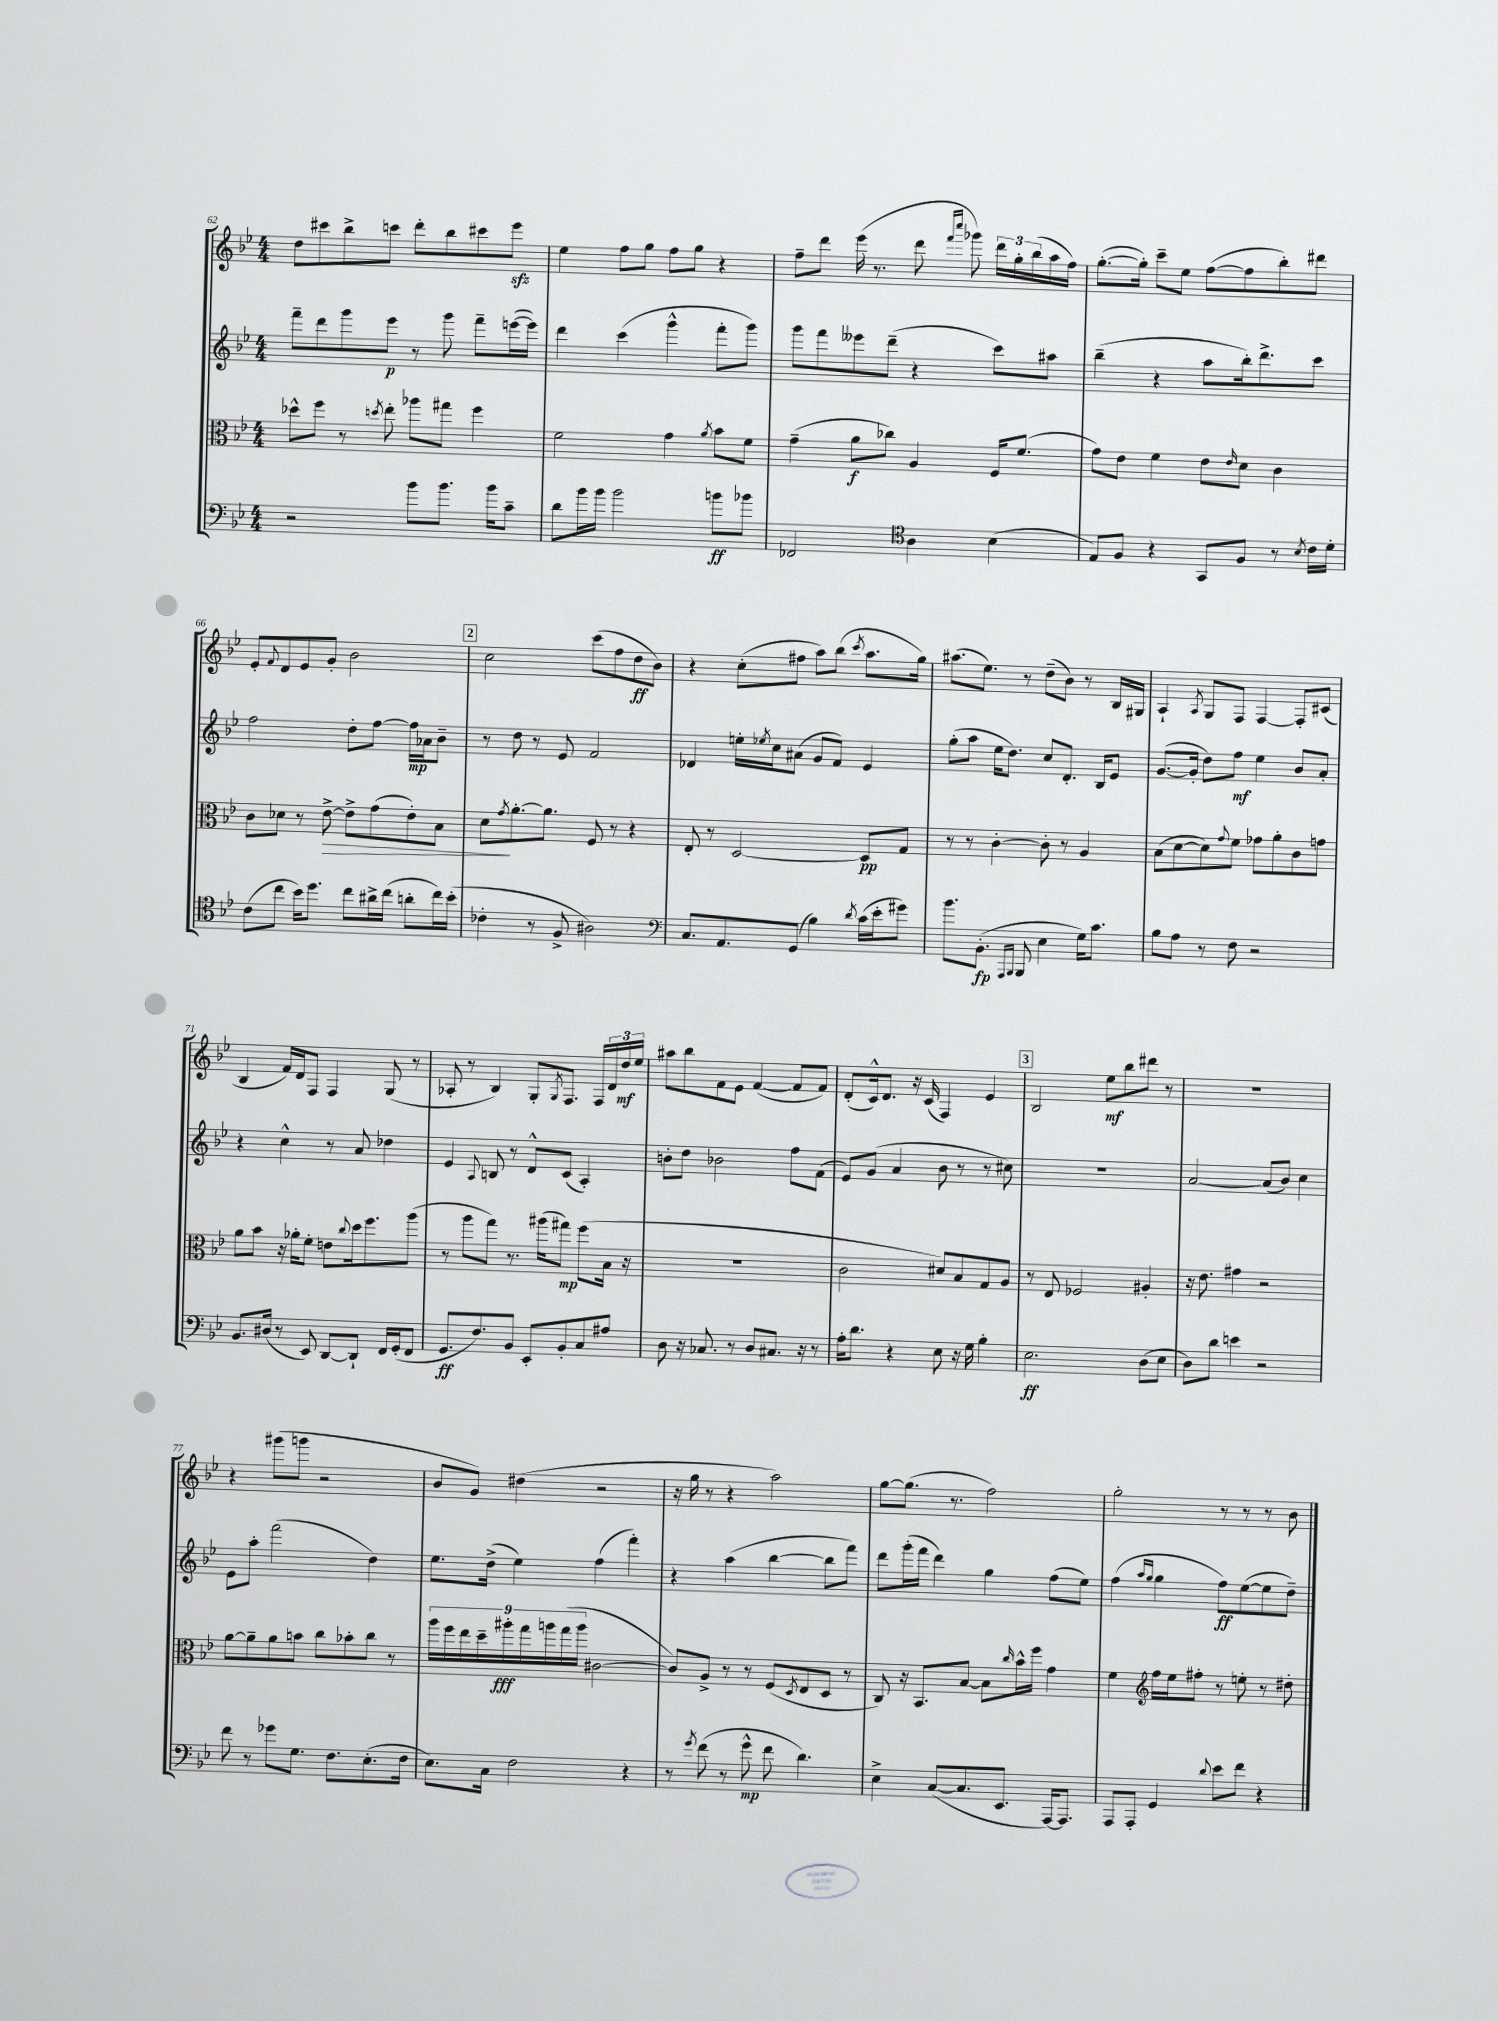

**kern	**kern	**kern	**kern
*staff4	*staff3	*staff2	*staff1
*clefF4	*clefC3	*clefG2	*clefG2
*k[b-e-]	*k[b-e-]	*k[b-e-]	*k[b-e-]
*M4/4	*M4/4	*M4/4	*M4/4
2r	8dd-^^	8fff~	8dd
.	8ff	8ddd	8ccc#
.	8r	8ggg	8bb-^
.	8qdd	.	.
.	8ee-'	8eee-	8ccc
8b-	8aa-	8r	8ddd'
8.b-	8gg#	8ggg	8bb-
.	4ff	8fff~	8ccc#
16b-	.	.	.
8c~	.	([16eee	8eee-
.	.	16eee])	.
=	=	=	=
8d	2f	4ddd	4ee-
16b-	.	.	.
16b-	.	.	.
2b-	.	(4ccc	8ff
.	.	.	8gg
.	4g	4ggg^^	8ff
.	.	.	8gg
.	8qa	.	.
8b	8b-	8fff'	4r
8b-	8f	8ggg)	.
=	=	=	=
2FF-	(4g~	8ggg	8ff~
.	.	8fff	8ddd
.	8a	8eee--	(16eee-
.	.	.	8.r
.	8cc-)	(8ddd~	.
*clefC4	*	*	*
4A	4A	4r	8ddd
.	.	.	16qqfff
.	.	.	16qqcccc
.	.	.	8ggg-)
(4B-	16F	8ccc)	24ddd
.	.	.	24gg'
.	(8.f	.	.
.	.	.	(24bb-
.	.	8aa#	16aa
.	.	.	16ff)
=	=	=	=
8E-)	8g)	(4bb-~	([8.gg'
8F	8e-	.	.
.	.	.	16gg'])
4r	4f	4r	8ccc~
.	.	.	8ee-
8GG	8e-	8aa	([8ff
.	16qqe-	.	.
8F	8d	16bb-')	8ff]
.	.	8.ddd^	.
8r	4c	.	8bb-')
8qB-	.	.	.
16c	.	8ccc	8ddd#
16d'	.	.	.
=	=	=	=
(8c	8c	2ff	8e-'
.	.	.	8qqf
8cc	8d-	.	8d
16b-)	8r	.	8e-
8.dd	.	.	.
.	[8e-^	.	8g'
8cc	8e-^]	8dd'	2b-
16a#^	(8g	[8ff	.
(16cc	.	.	.
8a'	8e-')	16ff]	.
.	.	16a-	.
16cc)	8B-	8b-~	.
(16b-'	.	.	.
=	=	=	=
4c-'	8d	8r	2cc
.	8qg	.	.
.	[8.a'	8dd	.
8r	.	8r	.
.	8.a]	.	.
8F^	.	8e-	.
2A#)	8F	2f	(8ccc
.	8r	.	8ff
.	4r	.	8dd
.	.	.	8b-)
=	=	=	=
*clefF4	*	*	*
8.C	8E-'	4d-	4r
.	8r	.	.
8.AA	.	.	.
.	[2D	16ee'	(8cc'
.	.	8qee-	.
.	.	16cc	.
(8GG	.	(8a#	8ff#
4B-)	.	8g	8aa)
.	.	8f)	(8bb-
8qd	.	.	8qccc
(16c	8D]	4e-	8.aa
16e-'	.	.	.
8g#)	8G	.	.
.	.	.	16gg)
=	=	=	=
8.b-	8r	(8gg'	(8.aa#
.	8r	8aa	.
(8.BB-'	.	.	8.ee-)
.	[4c'	16ee-	.
.	.	8.dd)	.
16qqAAA	.	.	.
16qqBBB-	.	.	.
8BBB-	.	.	8r
4E-	8c']	8cc	(8dd~
.	8r	8.d'	8b-)
16G)	4A	.	8r
8.c	.	16B-	.
.	.	8e-	16B-
.	.	.	16G#
=	=	=	=
8B-	(8B-	([8.g	4A`
8A	[8d	.	.
.	.	16g']	.
.	.	.	8qA
8r	8d])	8dd)	8G
.	8qqg	.	.
8F	8f	8ff	8F
2r	8g-	4ee-	[4F
.	8a'	.	.
.	8c	8b-	8F']
.	8g	8a'	(8c#
=	=	=	=
8.BB-	8a	4r	4B-
.	8b-	.	.
(16D#	.	.	.
8r	16r	4cc^^	16f)
.	16a-'	.	16d
8EE-)	8f'	.	8F
[8DD	8e	8r	4F
.	8qqcc	.	.
8DD`]	16dd	8a	.
.	8.ff	.	.
16FF	.	4dd-	(8G
(16GG'	.	.	.
8FF	(8aa	.	8r
=	=	=	=
8.GG	8r	4e-	8A-'
.	8aa	.	8r
8.F)	.	.	.
.	.	8qqA	.
.	8gg)	8B	4B-)
8BB-	8.r	8r	.
8EE-'	.	8d^^	8G'
.	(16aa#	.	.
.	.	.	8qG
8BB-'	8gg#)	(8c	8.F
8C	(8ff	4A')	.
.	.	.	16F
8A#	16B-	.	24d
.	.	.	24dd
.	16r	.	.
.	.	.	24ee-
=	=	=	=
8D	1r	8b'	8aa#
16r	.	8dd	8bb-
8.C-	.	.	.
.	.	2b-	8f
8r	.	.	8e-
8D	.	.	([4f
8.C#	.	.	.
.	.	8ff	8f]
16r	.	.	.
8r	.	(8f	8f)
=	=	=	=
16A'	2c	8e-)	(8d'
8.d	.	.	.
.	.	(8g	16c^^)
.	.	.	8.d
4r	.	4a	.
.	.	.	16r
.	.	.	(16c
8E-	8d#)	8b-	4F)
16r	8B-	8r	.
16G	.	.	.
4B-'	8G	8r	4e-
.	8A	8cc#)	.
=	=	=	=
2.E-	8r	1r	2B-
.	8E-	.	.
.	2F-	.	.
.	.	.	8ee-
.	.	.	8bb-
(8D	4A#'	.	8ddd#
8E-	.	.	8r
=	=	=	=
8D)	16r	[2a	1r
.	8.e-	.	.
8d	.	.	.
4e	4g#	.	.
2r	2r	(8a]	.
.	.	8b-)	.
.	.	4cc	.
=	=	=	=
8f	[8a	8e-	4r
8r	8a~]	8aa'	.
8g-	8a	(2fff	(8ggg#
8.G	8b	.	8ggg
.	8cc	.	2r
8.F	.	.	.
.	8b-'	.	.
(8.E-'	8cc	4dd)	.
.	8r	.	.
16F	.	.	.
=	=	=	=
8.E-)	18aa	8.ee-	8b-
.	18ff	.	.
.	18ee-	.	.
.	.	.	8g)
.	18dd~	.	.
16C	.	(16dd^	.
.	18aa#'	.	.
2F	.	4ee-)	(4dd#
.	18gg	.	.
.	18aa	.	.
.	(18gg	.	.
.	18aa	.	.
.	[2c#	(4ff	2r
4r	.	4fff')	.
=	=	=	=
8r	8c#])	4r	16r
.	.	.	16gg
8qg	.	.	.
(8f	8A^	.	8r
8r	8r	(4aa	4r
8g^^	8r	.	.
8f	(8F	[4bb-	2aa)
.	8qD	.	.
4.d)	8E-	.	.
.	8D	8bb-]	.
.	8r	8fff)	.
=	=	=	=
4E-^	8C)	8ddd	[8gg
.	16r	(16ggg'	(8.gg]
.	8.BB-	16fff	.
([8C	.	4ddd)	.
.	.	.	8.r
8.C]	[8B-	.	.
.	8B-]	4gg	2ff)
8.EE-	.	.	.
.	16qqcc	.	.
.	16b-^^	.	.
.	16ff	.	.
[16AAA)	4g	(8ff	.
8.AAA]	.	.	.
.	.	8ee-)	.
=	=	=	=
8AAA	4f	(4ff	2gg'
8AAA'	.	.	.
*	*clefG2	*	*
.	.	16qqaa	.
.	.	16qqgg	.
4GG	16ff	4gg	.
.	16ee-	.	.
.	8ff#'	.	.
8qqd	.	.	.
8e-	8r	8ff)	8r
8f	8ee'	([8ee-	8r
4r	8r	8ee-]	8r
.	8dd#'	8dd~)	8b-
==	==	==	==
*-	*-	*-	*-
